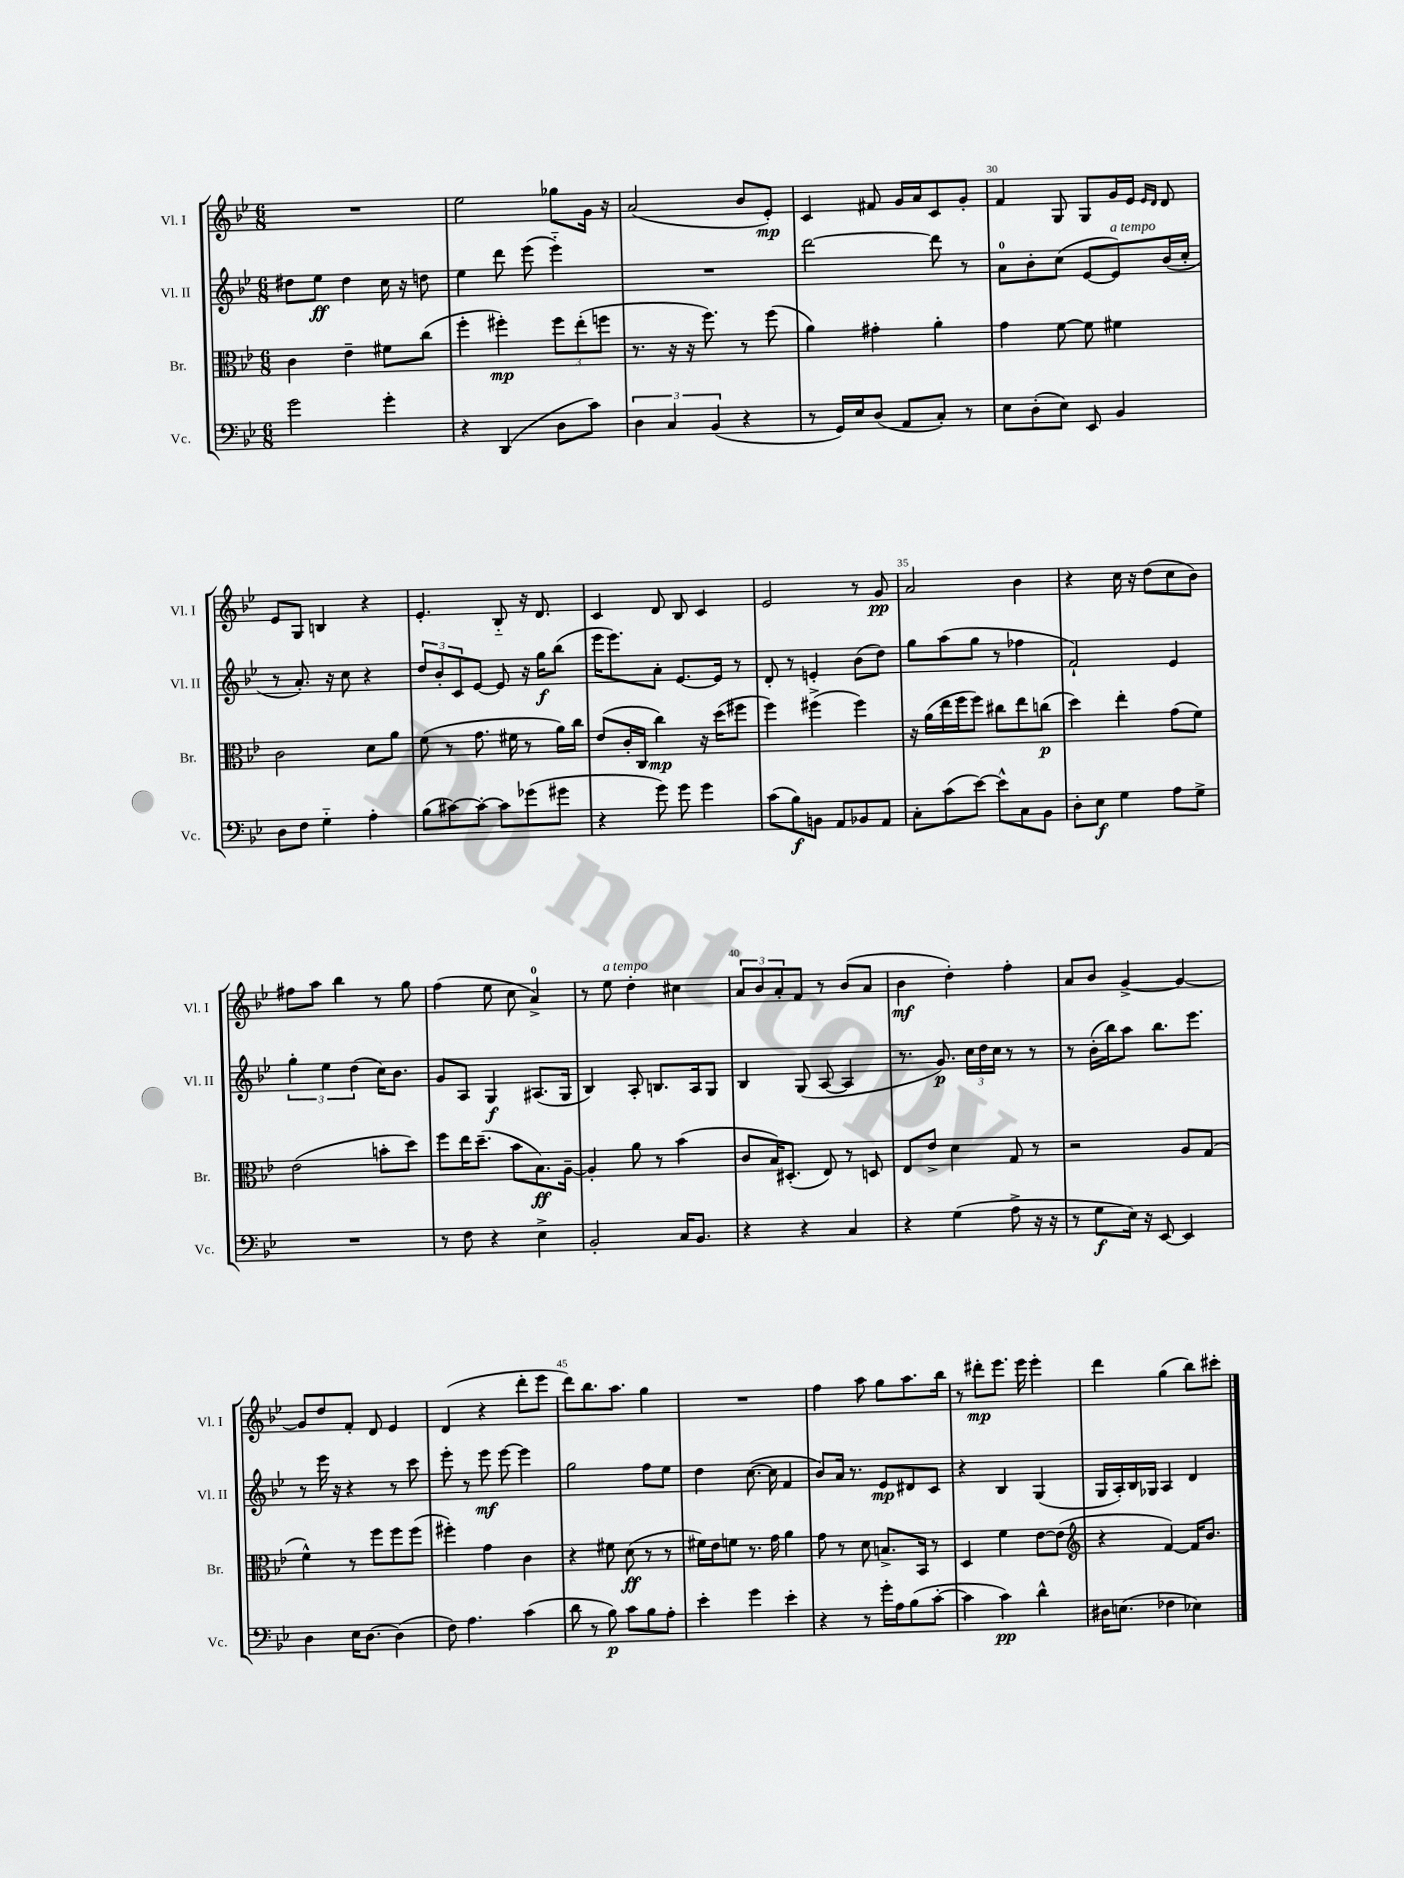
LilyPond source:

<<
\new StaffGroup <<
\new Staff = "s0" \with { instrumentName = "Vl. I" shortInstrumentName = "Vl. I" } {
    \clef treble \key bes \major \numericTimeSignature \time 6/8
    R2. |
    ees''2 ges''8 g'16 r16 |
    a'2( bes'8 ees'8-.\mp) |
    c'4 fis'8 g'16 a'16 c'8 g'8-. |
    f'4 g8 g8 g'16 ees'16 \grace { ees'16 d'16 } d'8 |
    ees'8 g8 b4 r4 |
    ees'4.-. bes8-_ r16 d'8. |
    c'4 d'8 bes8 c'4 |
    ees'2 r8 g'8\pp |
    a'2 bes'4 |
    r4 c''16 r16 d''8( c''8 bes'8) |
    fis''8 a''8 bes''4 r8 g''8 |
    f''4( ees''8 c''8 a'4-0->) |
    r8 ees''8^\markup { \italic "a tempo" } d''4-. cis''4 |
    \tuplet 3/2 { a'8 bes'8 a'8-. } f'8 r8 bes'8( a'8 |
    bes'4\mf d''4-.) f''4-. |
    a'8 bes'8 g'4~-> g'4~ |
    g'8 d''8 f'8-. d'8 ees'4 |
    d'4( r4 d'''8-. ees'''8 |
    d'''8) bes''8. a''8. g''4 |
    R2. |
    f''4 a''8 g''8 a''8. bes''16 |
    r8 dis'''8-.\mp ees'''8. ees'''16 ees'''4-. |
    d'''4 g''4( bes''8) cis'''8-. \bar "|." |
}
\new Staff = "s1" \with { instrumentName = "Vl. II" shortInstrumentName = "Vl. II" } {
    \clef treble \key bes \major \numericTimeSignature \time 6/8
    dis''8 ees''8\ff dis''4 c''16 r16 d''8 |
    ees''4 d'''8 ees'''8( ees'''4-_) |
    R2. |
    d'''2~ d'''8 r8 |
    a'8-0 bes'8-. c''8( ees'8~ ees'8^\markup { \italic "a tempo" }) bes'16( c''16-. |
    r8 a'8.-.) r16 c''8 r4 |
    \tuplet 3/2 { d''8 bes'8-. c'8 } ees'8~ ees'8 r16 g''16\f bes''8( |
    ees'''16 ees'''8.) a'8-. ees'8.~ ees'16 r8 |
    d'8-. r8 e'4-. bes'8( d''8) |
    g''8 a''8( g''8 r8 fes''4 |
    f'2-!) ees'4 |
    \tuplet 3/2 { g''4-. ees''4 d''4( } c''16) bes'8. |
    g'8 a8 g4\f ais8.( g16 |
    bes4) a8-. b8. a16 g8 |
    bes4 g8( a8~ a4 |
    r8. g'8.\p) \tuplet 3/2 { c''16 d''16 c''16 } r8 r8 |
    r8 bes'16-.( bes''16) a''8 bes''8. ees'''8. |
    r8 ees'''16 r16 r4 r8 c'''8 |
    ees'''8-. r8 ees'''8\mf ees'''8~ ees'''4 |
    g''2 f''8 ees''8 |
    d''4 c''8.~( c''16 f'4 |
    bes'8) a'16 r8. ees'8\mp dis'8 c'8 |
    r4 bes4 g4( |
    g16 a16-.) bes16 ges16 a4 d'4 \bar "|." |
}
\new Staff = "s2" \with { instrumentName = "Br." shortInstrumentName = "Br." } {
    \clef alto \key bes \major \numericTimeSignature \time 6/8
    c'4 ees'4-- fis'8 c''8( |
    f''4-. fis''4-.\mp) \tuplet 3/2 { fis''8 ees''8-.( f''8 } |
    r8. r16 r16 f''8.) r8 f''8( |
    a'4) gis'4-. a'4-. |
    g'4 f'8~ f'8 fis'4 |
    c'2 d'8 a'8 |
    f'8( r8 g'8. fis'16 r8 a'16) c''16 |
    ees'8( c'16-. c16 c''4\mp) r16 d''16( fis''8 |
    f''4) fis''4->( fis''4) |
    r16 a'16( ees''16 f''16 f''8) cis''8 ees''8 c''8\p( |
    d''4) ees''4-. g'8( f'8) |
    ees'2( b'8-. d''8) |
    f''8 ees''16 d''8.--( bes'8 bes8.\ff) a16~-- |
    a4-. a'8 r8 bes'4( |
    c'8 bes16) dis8.-.( ees8) r8 d8 |
    ees8 ees'8-> d'4 g8 r8 |
    r2 a8 g8( |
    f'4-^) r8 f''8 f''8 f''8( |
    fis''4-.) g'4 c'4 |
    r4 fis'8 d'8\ff( r8 r8 |
    fis'16) ees'16 f'8 r8. g'16 a'4 |
    g'8 r8 d'8 b8.-> bes,16 r8 |
    d4 f'4 ees'8~ ees'8( |
    \clef treble r4 f'4~) f'16 bes'8. \bar "|." |
}
\new Staff = "s3" \with { instrumentName = "Vc." shortInstrumentName = "Vc." } {
    \clef bass \key bes \major \numericTimeSignature \time 6/8
    g'2 g'4-. |
    r4 d,4( d8 c'8) |
    \tuplet 3/2 { d4 c4 bes,4( } r4 |
    r8 g,16) ees16 d8( a,8 c8-.) r8 |
    ees8 d8-.( ees8) ees,8 bes,4 |
    d8 f8 g4-_ a4-. |
    bes8( cis'8~) cis'8~-. cis'8 ges'8( gis'8 |
    r4 g'8) g'8 g'4 |
    c'8( bes8\f) b,8 a,8 bes,8 a,8 |
    c8-. c'8( ees'8~) ees'8-^ c8 bes,8 |
    d8-. ees8\f g4 a8 g8-> |
    R2. |
    r8 f8 r4 ees4-> |
    bes,2-. c16 bes,8. |
    r4 r4 c4 |
    r4 g4( a8-> r16 r16 |
    r8 g8\f ees16) r16 ees,8~ ees,4 |
    d4 ees16 d8.~ d4( |
    f8) a4. c'4( |
    d'8 r8 bes8\p) c'8 bes8 a8-. |
    ees'4-. g'4 ees'4-. |
    r4 r8 g'16-. a16 bes8( c'8~-. |
    c'4 c'4\pp) d'4-^ |
    dis16 e8.( fes4 ees4) \bar "|." |
}
>>
>>
\layout { \context { \Score currentBarNumber = #26 \override BarNumber.break-visibility = ##(#f #t #t) barNumberVisibility = #(every-nth-bar-number-visible 5) } }
